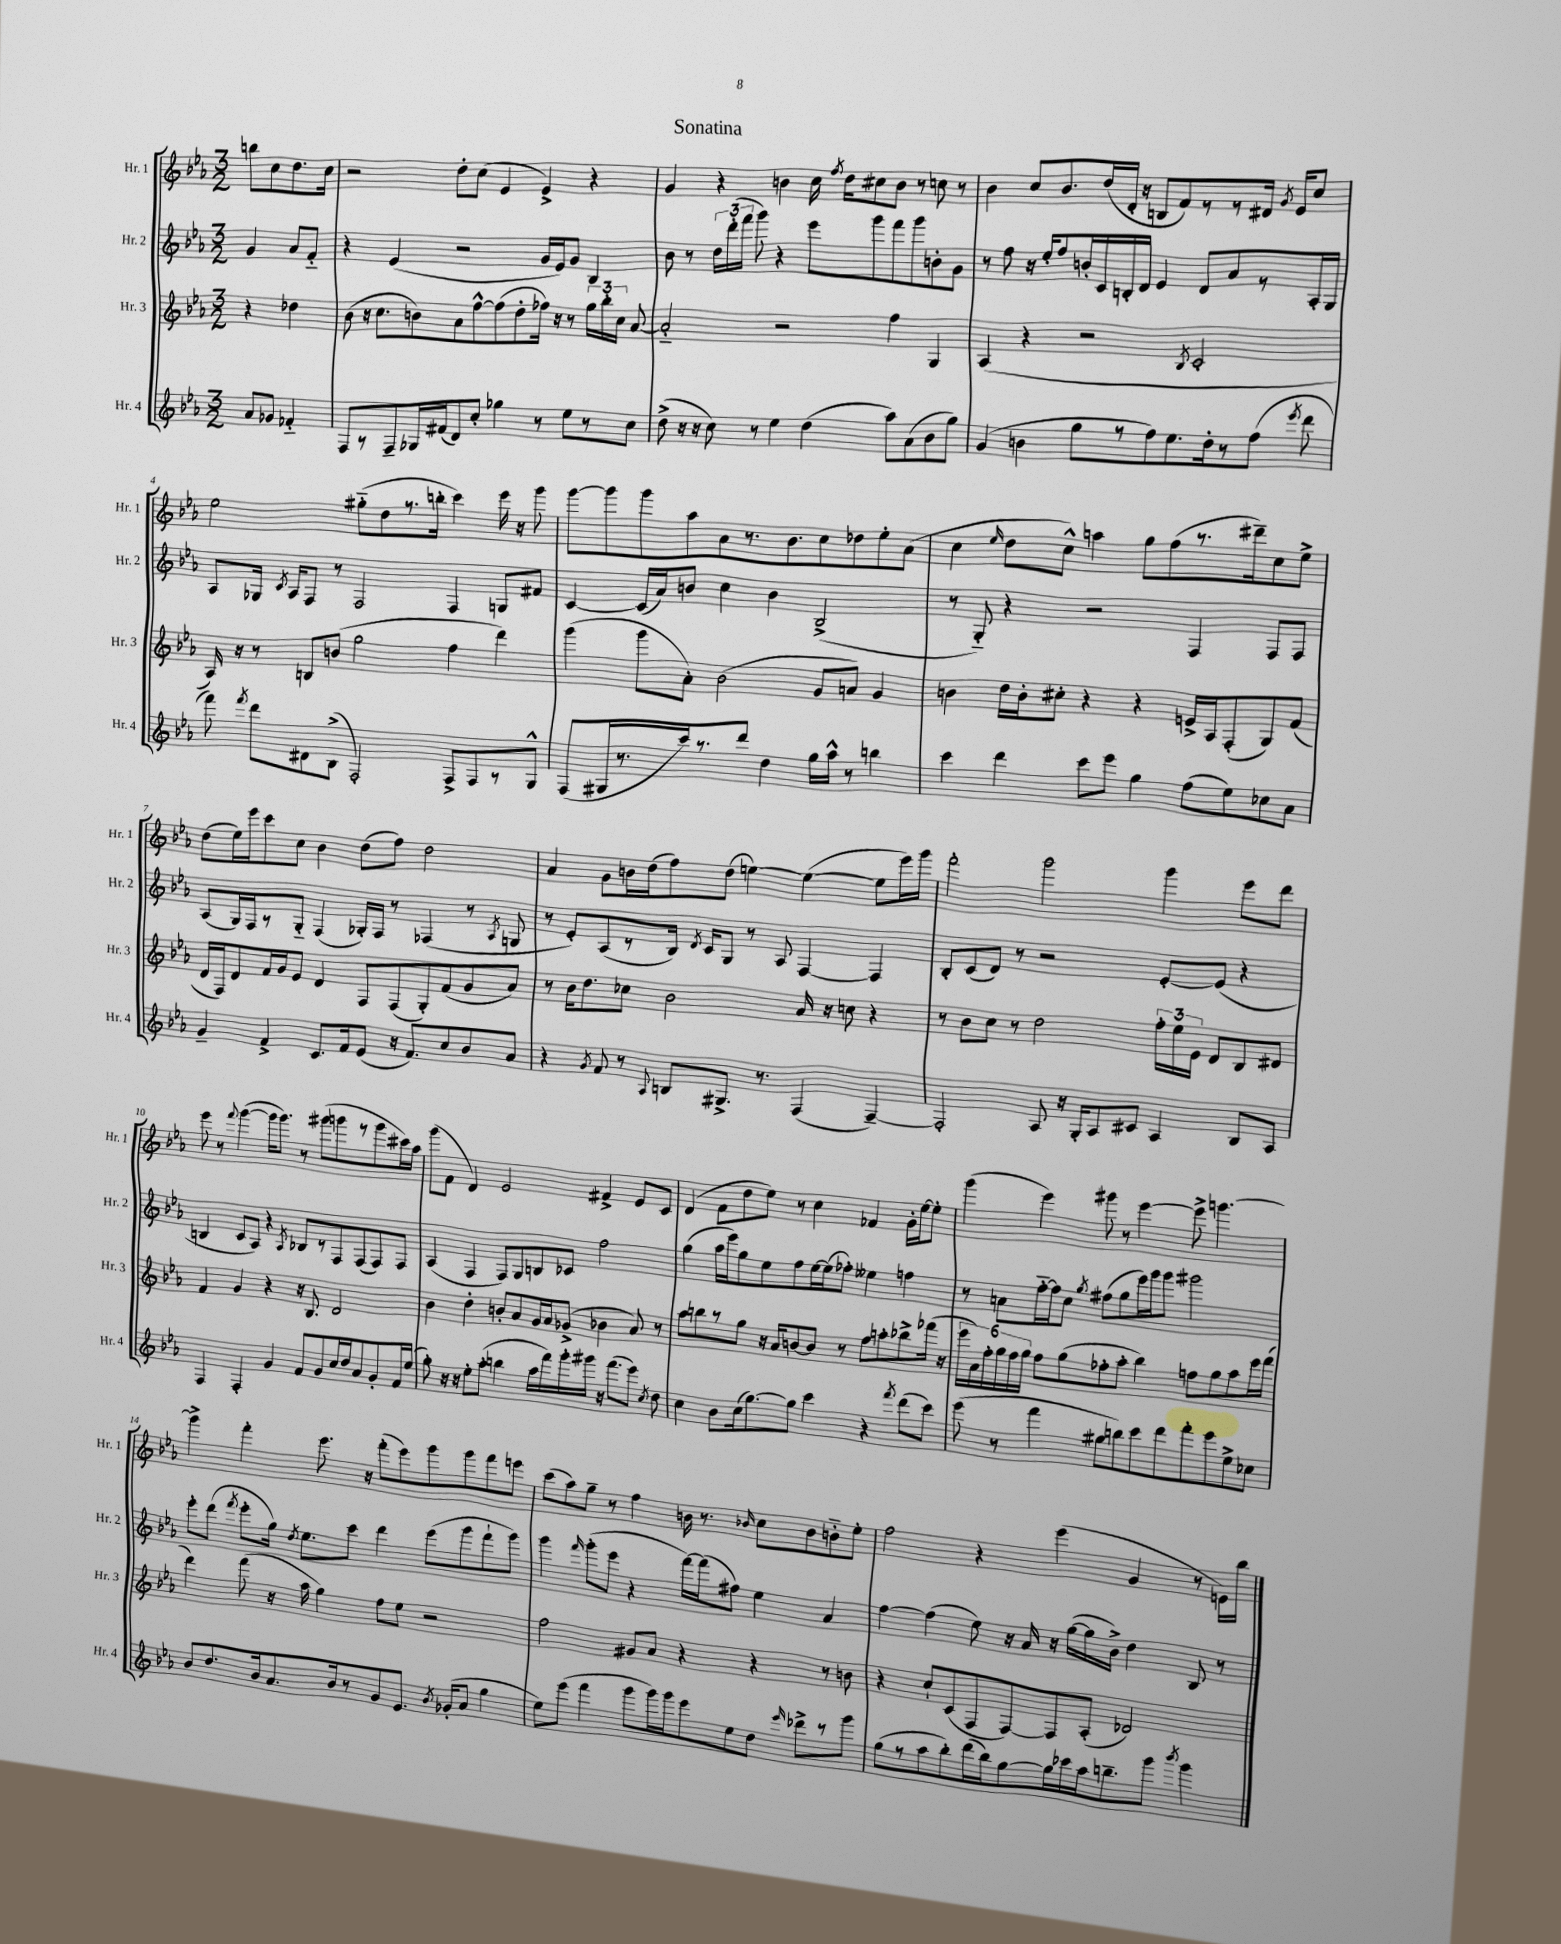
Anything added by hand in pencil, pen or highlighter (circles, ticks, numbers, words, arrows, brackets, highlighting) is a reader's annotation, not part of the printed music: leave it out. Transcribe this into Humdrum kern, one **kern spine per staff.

**kern	**kern	**kern	**kern
*staff4	*staff3	*staff2	*staff1
*clefG2	*clefG2	*clefG2	*clefG2
*k[b-e-a-]	*k[b-e-a-]	*k[b-e-a-]	*k[b-e-a-]
*M3/2	*M3/2	*M3/2	*M3/2
8a-	4r	4g	8bb
8g-	.	.	8cc
4f-'~	4dd-	8a-	8.dd
.	.	8f'~	.
.	.	.	16cc
=	=	=	=
8F	(8b-	4r	2r
8r	16r	.	.
.	8.cc	.	.
8F~	.	(4e-	.
16G-	8b)	.	.
(16f#	.	.	.
8d)	8a-	2r	8dd'
8cc'	[8ff^^	.	(8cc
4gg-	(8ff]	.	4e-
.	8dd'	.	.
8r	16ff-)	16g	4e-^)
.	16r	16e-)	.
8ee-	8r	8g	.
8r	24gg	4B-	4r
.	24bb-'	.	.
.	24cc	.	.
8cc	[8a-	.	.
=	=	=	=
(8dd^	2a-'~]	8b-	4g
16r	.	8r	.
16r	.	.	.
8cc)	.	24dd	4r
.	.	(24ddd'	.
.	.	24fff	.
8r	.	8ggg)	.
4ee-	2r	4r	4b
(4dd	.	8eee-	16cc
.	.	.	8qff
.	.	.	16dd
.	.	8ggg	8cc#
8aa-)	4ff	8fff	8b
(8a-	.	8ggg	8r
8b-	4G	8b'	8cc
8gg)	.	8g	8r
=	=	=	=
(4g	(4A-	8r	4b-
.	.	8ff	.
4b	4r	16r	8cc
.	.	16ee-'	.
.	.	8ff	8.b-
8gg	2r	16b'	.
.	.	16c	(16dd
8r	.	16B'	16d'
.	.	16d	16r
8ff)	.	4e-	8B
8.ee-	.	.	8f)
.	8qB-	.	.
.	2c'	8d	8r
16dd'	.	.	.
8r	.	8a-	8r
(8ff	.	8r	16d#
.	.	.	8qg
.	.	.	16e-
8qeee-	.	.	.
8ddd	.	16A-'	8cc
.	.	16G	.
=	=	=	=
8fff)	16A-)	8A-	2ee-
.	16r	.	.
8qfff	.	.	.
8ddd	8r	16G-	.
.	.	8qc	.
.	.	16A-	.
8d#	8B	8F	.
(8B-^	(8b	8r	.
2F')	2gg	2F	(8gg#'~
.	.	.	8dd
.	.	.	8.r
.	.	.	16bb'
8F^	4ff	4F	4ccc)
8F	.	.	.
8r	4ddd)	8G	16eee-
.	.	.	16r
8G^^	.	8f#	8ggg
=	=	=	=
(8F	(4ggg	[4c	[8ggg
16G#	.	.	8ggg]
8.r	.	.	.
.	8ggg	(16c]	8ggg
.	.	16a-)	.
16ccc)	8a-')	8b	8aa-
8.r	.	.	.
.	(2b-	4cc	8a-
8ddd	.	.	8.r
4dd	.	4b	.
.	.	.	8.b-
16gg	8g	(2B-^	8cc
16aa-^^	.	.	.
8r	8a)	.	8dd-
4bb	4g	.	8ee-'
.	.	.	(8a-
=	=	=	=
4ccc	4b	8r	4cc
.	.	8G'~)	.
.	.	.	16qqee-
4ddd	16dd	4r	8dd
.	16b'	.	.
.	8cc#'	.	8cc^^)
8ccc	4r	2r	4aa
8eee-	.	.	.
4gg	4r	.	8gg
.	.	.	(8ff
(8ff	16e^	4F	8.r
.	16A-	.	.
8ee-)	(8F'	.	.
.	.	.	16ddd#~)
8cc-	8G)	8F	8cc
8a-	(8f	8F	8ee-^
=	=	=	=
4g~	16d	(8A-	(8dd
.	16F)	.	.
.	8d	16G)	16ee-)
.	.	16F	16eee-
4f^	16f	8r	8ccc
.	16g	.	.
.	8e-	8G'~	8cc
8.c	4d	(4F	4b-
16f	.	.	.
(8e-	8F	16G-')	(8dd
.	.	16F	.
16r	(8F	8r	8ff)
8.f)	.	.	.
.	8G')	(4F-	2dd
8cc	(8f	.	.
8b-	8g	8r	.
.	.	8qA-	.
8a-	8a-)	8G	.
=	=	=	=
4r	8r	8r	4a-
.	16b-	8e-')	.
.	8.dd	.	.
8qg	.	.	.
8f	.	(8A-	8g
8r	8cc-	8r	16b
.	.	.	(16dd
8qqA-	.	.	.
8B	2b-	16B-)	8ff)
.	.	8qd	.
.	.	16c	.
8.G#^	.	8G	(8dd
.	.	8r	[4ee)
8.r	.	.	.
.	.	8A-	.
(4F	16a-	[4F	(4ee_
.	16r	.	.
.	8cc	.	.
[4F~)	4r	4F]	8ee]
.	.	.	16eee-)
.	.	.	16ggg
=	=	=	=
2F']	8r	8B-'	2fff'
.	8b-	(8c	.
.	8cc	8d)	.
.	8r	8r	.
8A-	2dd	2r	2ggg
16r	.	.	.
16G'	.	.	.
8A-	.	.	.
8c#	.	.	.
4A-	24ff'	[8e-'	4ggg
.	24ee-	.	.
.	24e-	.	.
.	8d	(8e-]	.
8B-	8B-	4r	8eee-
8A-	8d#	.	8ddd
=	=	=	=
4F	4f	4B	8eee-
.	.	.	8r
.	.	.	8qqfff
4F'	4g	8c	([4ggg
.	.	8A-)	.
4g	4r	4r	16ggg]
.	.	.	8.ggg)
.	.	8qA-	.
8f	16r	8B-	8r
.	8.B-	.	.
8g	.	8r	(8ggg#
16cc	2d	8F	8ggg
16dd	.	.	.
8a-	.	(8F	8r
8g'	.	8F)	8ggg
16f	.	8F	16ccc#)
(16ee-	.	.	16aa-
=	=	=	=
8gg')	4b-	(4A-	(8ggg
16r	.	.	8f
16r	.	.	.
8ee-'	4dd'	4F	4d)
(8aa-'	.	.	.
4bb	8b'	8F)	2e-
.	8a-	8G	.
16aa-	16g	8B	.
16fff)	16a-	.	.
16ggg'	(8g-^	8c-	.
16ggg#	.	.	.
16r	4b-	2ff	4f#^
(8.fff	.	.	.
8eee-)	8a-)	.	8e-
8qcc	.	.	.
8dd	8r	.	8c
=	=	=	=
4cc	8aa-	(4gg	(4d
.	8bb	.	.
8b-	8r	16aa-	8f
.	.	16eee-)	.
(16cc	8gg	8gg	8dd
[8.gg)	.	.	.
.	16r	8ee-	8ee-)
.	16a-	.	.
8gg]	[8b	8ff	8r
4ccc	8b]	[16ee-	4cc
.	.	(16ee-]	.
.	8r	8ff-')	.
4r	8ff	4ee--	4f-
.	8aa'	.	.
8qfff	.	.	.
(8ddd	8bb-^	4ff	16g'
.	.	.	[16ee-
8ccc)	(16fff-	.	8ee-']
.	16r	.	.
=	=	=	=
(8eee-	24eee-	8r	(4ggg
.	24a-)	.	.
.	24ff'	.	.
8r	24gg	8a	.
.	24ff	.	.
.	24gg	.	.
4fff	8ff	[16ff'~	4eee-)
.	.	16ff]	.
.	(8gg	8cc	.
.	.	8qgg	.
8gg#	8ff-'	(8ff#	8ggg#
8bb)	8aa-'	8gg	8r
8ccc	4bb-)	16eee-)	[4eee-
.	.	16ggg	.
8ddd	.	8ggg	.
8fff'	8ff	2ggg#	8eee-^]
8eee-	8gg	.	[4.ggg
8ee-^	8aa-	.	.
8cc-	16eee-	.	.
.	(16fff	.	.
=	=	=	=
8b-	4ddd)	8eee-'	4ggg^]
8.dd	.	(8ddd	.
.	.	8qfff	.
.	(8fff	8eee-'	4fff'
16b-	.	.	.
8.a-	16r	16gg)	.
.	.	8qdd	.
.	16aa-	8.ee-	.
.	4gg)	.	8.eee-
16b-	.	.	.
8r	.	8ccc	.
.	.	.	16r
8g	8ff	4ddd	(8fff'
8.e-	8ee-	.	8eee-)
.	2r	(8eee-	8ggg
8qb-	.	.	.
(16g-'	.	.	.
8a-	.	8ggg	8ggg
4gg	.	8fff`	8fff
.	.	8ggg)	8eee
=	=	=	=
8ee-)	2ff	4ggg	(8ccc
(8eee-	.	.	8aa-)
.	.	16qqfff	.
4fff	.	(8ggg'	8gg~
.	.	8eee-	8r
8ggg	8g#	4r	4ff
16ggg)	8a-	.	.
16ggg	.	.	.
8eee-	4r	[16fff)	16b
.	.	(16fff]	8.r
8ee-	.	8ff#)	.
.	.	.	16qqb-
8dd	4r	4ee-	8cc
16qqeee-	.	.	.
8ddd-^	.	.	8b-
8r	8r	4a-	8b'~
8ggg	8b	.	8ee-'
=	=	=	=
(8gg	4r	[4ff	2ff
8r	.	.	.
8aa-	8cc`	(4ff]	.
8bb-')	(8c	.	.
(16ddd	8F	8ee-)	4r
16bb-)	.	.	.
[8gg	[8F)	16r	.
.	.	16a-	.
16gg]	8F]	16r	(4eee-
16ccc-	.	([16gg	.
16aa-	(8A-'	16gg]	.
8.bb~	.	16b-^)	.
.	2d-)	4dd	4g
8ggg	.	.	.
8qbbb-	.	.	.
4ggg	.	8B-	8r
.	.	8r	16e)
.	.	.	16bb-
==	==	==	==
*-	*-	*-	*-
